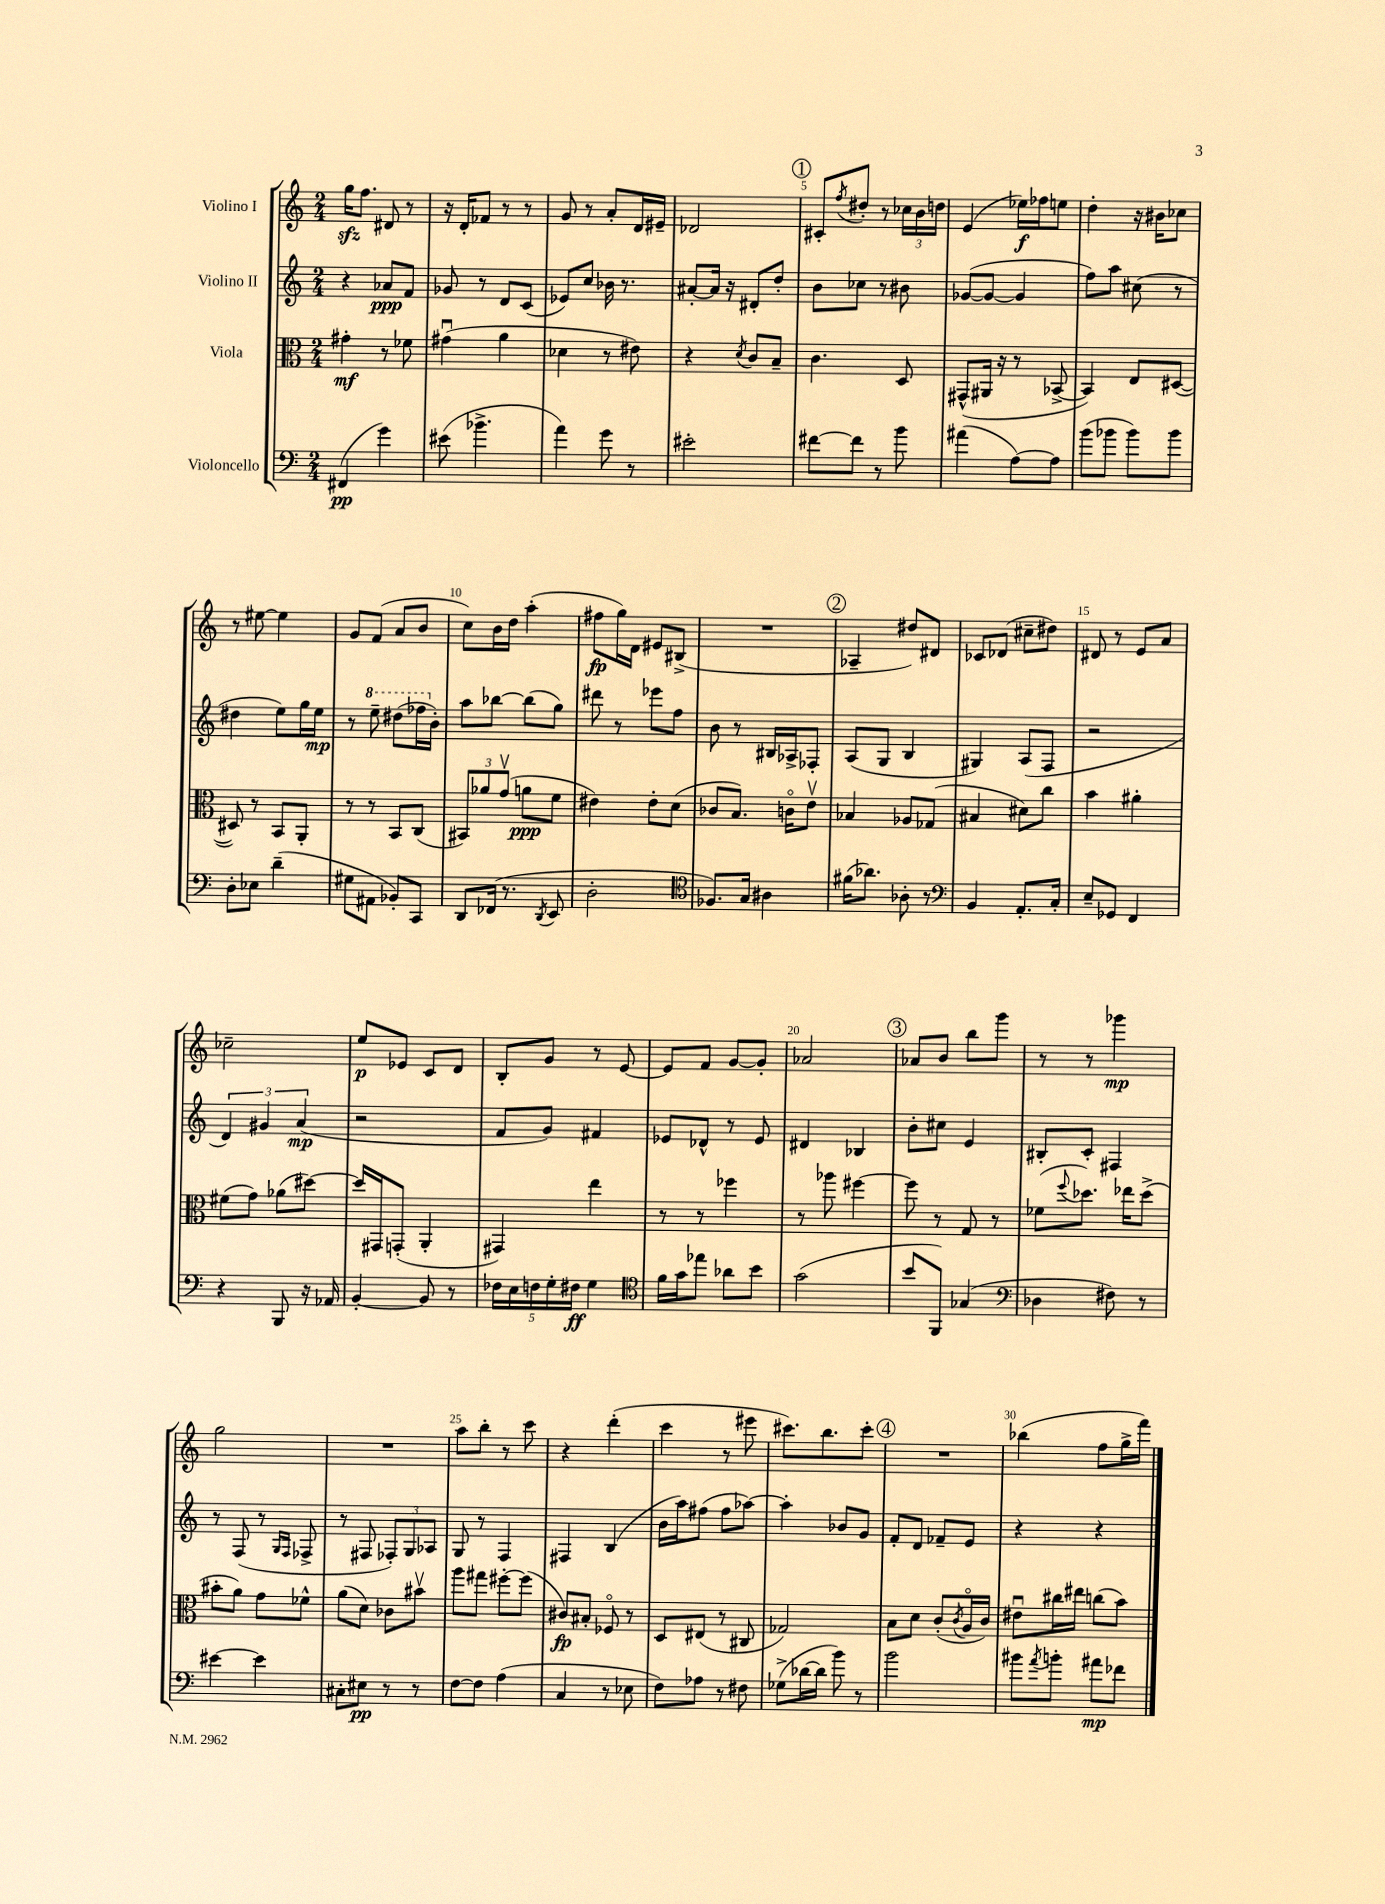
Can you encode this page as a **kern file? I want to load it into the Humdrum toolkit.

**kern	**kern	**kern	**kern
*staff4	*staff3	*staff2	*staff1
*clefF4	*clefC3	*clefG2	*clefG2
*k[]	*k[]	*k[]	*k[]
*M2/4	*M2/4	*M2/4	*M2/4
(4FF#	4g#'	4r	16gg
.	.	.	8.ff
4g)	8r	8a-	8d#
.	8f-	8f	8r
=	=	=	=
(8e#	(4g#u	8g-	16r
.	.	.	16d'
4.b-^	.	8r	8f-
.	4a	8d	8r
.	.	(8c	8r
=	=	=	=
4a)	4d-	8e-)	8g
.	.	8cc	8r
8g	8r	16b-	8a'
.	.	8.r	.
8r	8e#)	.	16d
.	.	.	16e#~
=	=	=	=
2e#'	4r	[8a#'	2d-
.	.	16a#]	.
.	.	16r	.
.	8qd	.	.
.	8c	8d#'	.
.	8B~	8dd'	.
=	=	=	=
[8f#	4.c	8b	8c#'
.	.	.	8qff
8f#]	.	8cc-	8dd#'
8r	.	8r	8r
8b	8D	8b#	24cc-
.	.	.	24b
.	.	.	24dd
=	=	=	=
(4a#	(8GG#^^	([8g-	(4e
.	16AA#	8g-_	.
.	16r	.	.
[8A)	8r	4g-]	16ee-)
.	.	.	16ff-
8A]	[8BB-^	.	8ee
=	=	=	=
(8b	4BB-])	8ff)	4dd'
8b-	.	8aa	.
8b-)	8E	(8cc#	16r
.	.	.	16b#
8b-	([8D#	8r	8cc-
=	=	=	=
8D'	8D#])	4dd#	8r
8E-	8r	.	[8ee#
(4d~	8BB	8ee)	4ee#]
.	8AA'	16gg	.
.	.	16ee	.
=	=	=	=
8G#	8r	8r	8g
8AA#	8r	8eee~	(8f
8BB-')	8BB	(8ddd#	8a
8CC	(8C	16fff-	8b
.	.	16b')	.
=	=	=	=
8DD	12BB#)	8aa	8cc)
.	12a-	.	.
(16FF-	.	[8bb-	16b
.	(12gv	.	.
8.r	.	.	16dd
.	8a	(8bb-]	(4aa'
8qDD	.	.	.
8EE	8f	8gg)	.
=	=	=	=
2D'	4e#)	8ddd#	8ff#
.	.	8r	16gg)
.	.	.	16d
.	8e#'	8eee-	8e#
.	(8d	8ff	(8B#^
=	=	=	=
*clefC4	*	*	*
8.F-)	8c-	8b	2r
.	8.B)	8r	.
16G	.	.	.
4A#	.	16B#	.
.	16co	16A-^	.
.	8ev	8F-'	.
=	=	=	=
(16f#	4B-	(8A	4A-~
8.a-)	.	.	.
.	.	8G	.
8A-'	8A-	4B	8dd#)
8r	(8G-	.	8d#
=	=	=	=
*clefF4	*	*	*
4BB	4B#	4G#)	8c-
.	.	.	(8d-
8.AA'	8d#)	(8A	8cc#~
.	8cc	8F	8dd#)
16C'	.	.	.
=	=	=	=
8E~	4b	2r	8d#
8GG-	.	.	8r
4FF	4a#'	.	8e
.	.	.	8a
=	=	=	=
4r	(8f#	6d)	2cc-~
.	8g)	.	.
.	.	6g#	.
8BBB	(8a-	.	.
.	.	(6a	.
16r	[8dd#)	.	.
16AA-	.	.	.
=	=	=	=
[4BB'	16dd#]	2r	8ee
.	16GG#	.	.
.	(8GG'	.	8e-
8BB]	4AA'	.	8c
8r	.	.	8d
=	=	=	=
20F-	4GG#)	8f	8B'
20E	.	.	.
20F	.	.	.
.	.	8g)	8g
20G'	.	.	.
20F#	.	.	.
4G	4ee	4f#	8r
.	.	.	[8e
=	=	=	=
*clefC4	*	*	*
16f	8r	8e-	8e]
16g	.	.	.
8ee-	8r	8d-^^	8f
8a-	4ff-	8r	[8g
8b	.	8e-	8g']
=	=	=	=
(2g	8r	4d#	2a-
.	8aa-	.	.
.	[4ff#	4B-	.
=	=	=	=
8b	8ff#]	8b'	8a-
8FF)	8r	8cc#	8b
(4G-	8G	4e	8bb
.	8r	.	8ggg
=	=	=	=
*clefF4	*	*	*
4D-	(8f-	8B#'	8r
.	8qqff	.	.
.	8.dd-)	8c'	8r
8F#)	.	4F#	4ggg-
.	16ee-	.	.
8r	(8dd-^	.	.
=	=	=	=
[4e#	8b#'	8r	2gg
.	8a)	(8F	.
4e#]	8g	8r	.
.	.	16qqG	.
.	.	16qqF	.
.	8f-^^	8F-^	.
=	=	=	=
8C#'	(8a	8r	2r
8E#	8d)	8F#	.
8r	8c-	12F-')	.
.	.	12G	.
8r	8b#v	.	.
.	.	12A-	.
=	=	=	=
[8F	8aa	8G	8aa
8F]	8gg#	8r	8bb'
(4A	[8ff#'	4F	8r
.	(8ff#]	.	8ccc
=	=	=	=
4C	8c#)	4F#	4r
.	8B#'	.	.
8r	8F-o	(4B	(4ddd'
8E-	8r	.	.
=	=	=	=
8F)	8D	16b	4ccc
.	.	16aa)	.
8A-	(8E#	(8ff#	.
8r	8r	8ff#	8r
8F#	8C#	[8aa-)	8eee#
=	=	=	=
(8G-^	2G-)	4aa-']	8.ccc#)
[16d-	.	.	.
16d-]	.	.	8.bb
8b)	.	8b-	.
8r	.	8g	8ccc#'
=	=	=	=
2b	8B	8f'	2r
.	8d	8d	.
.	(8c'	8f-~	.
.	8qc	.	.
.	16Ao	8e	.
.	16c)	.	.
=	=	=	=
8b#	8e#u	4r	(4bb-
8qa	.	.	.
8b'	16cc#	.	.
.	16ee#	.	.
8a#	(8cc	4r	8ff
8f-	8b)	.	16gg^
.	.	.	16fff)
==	==	==	==
*-	*-	*-	*-
